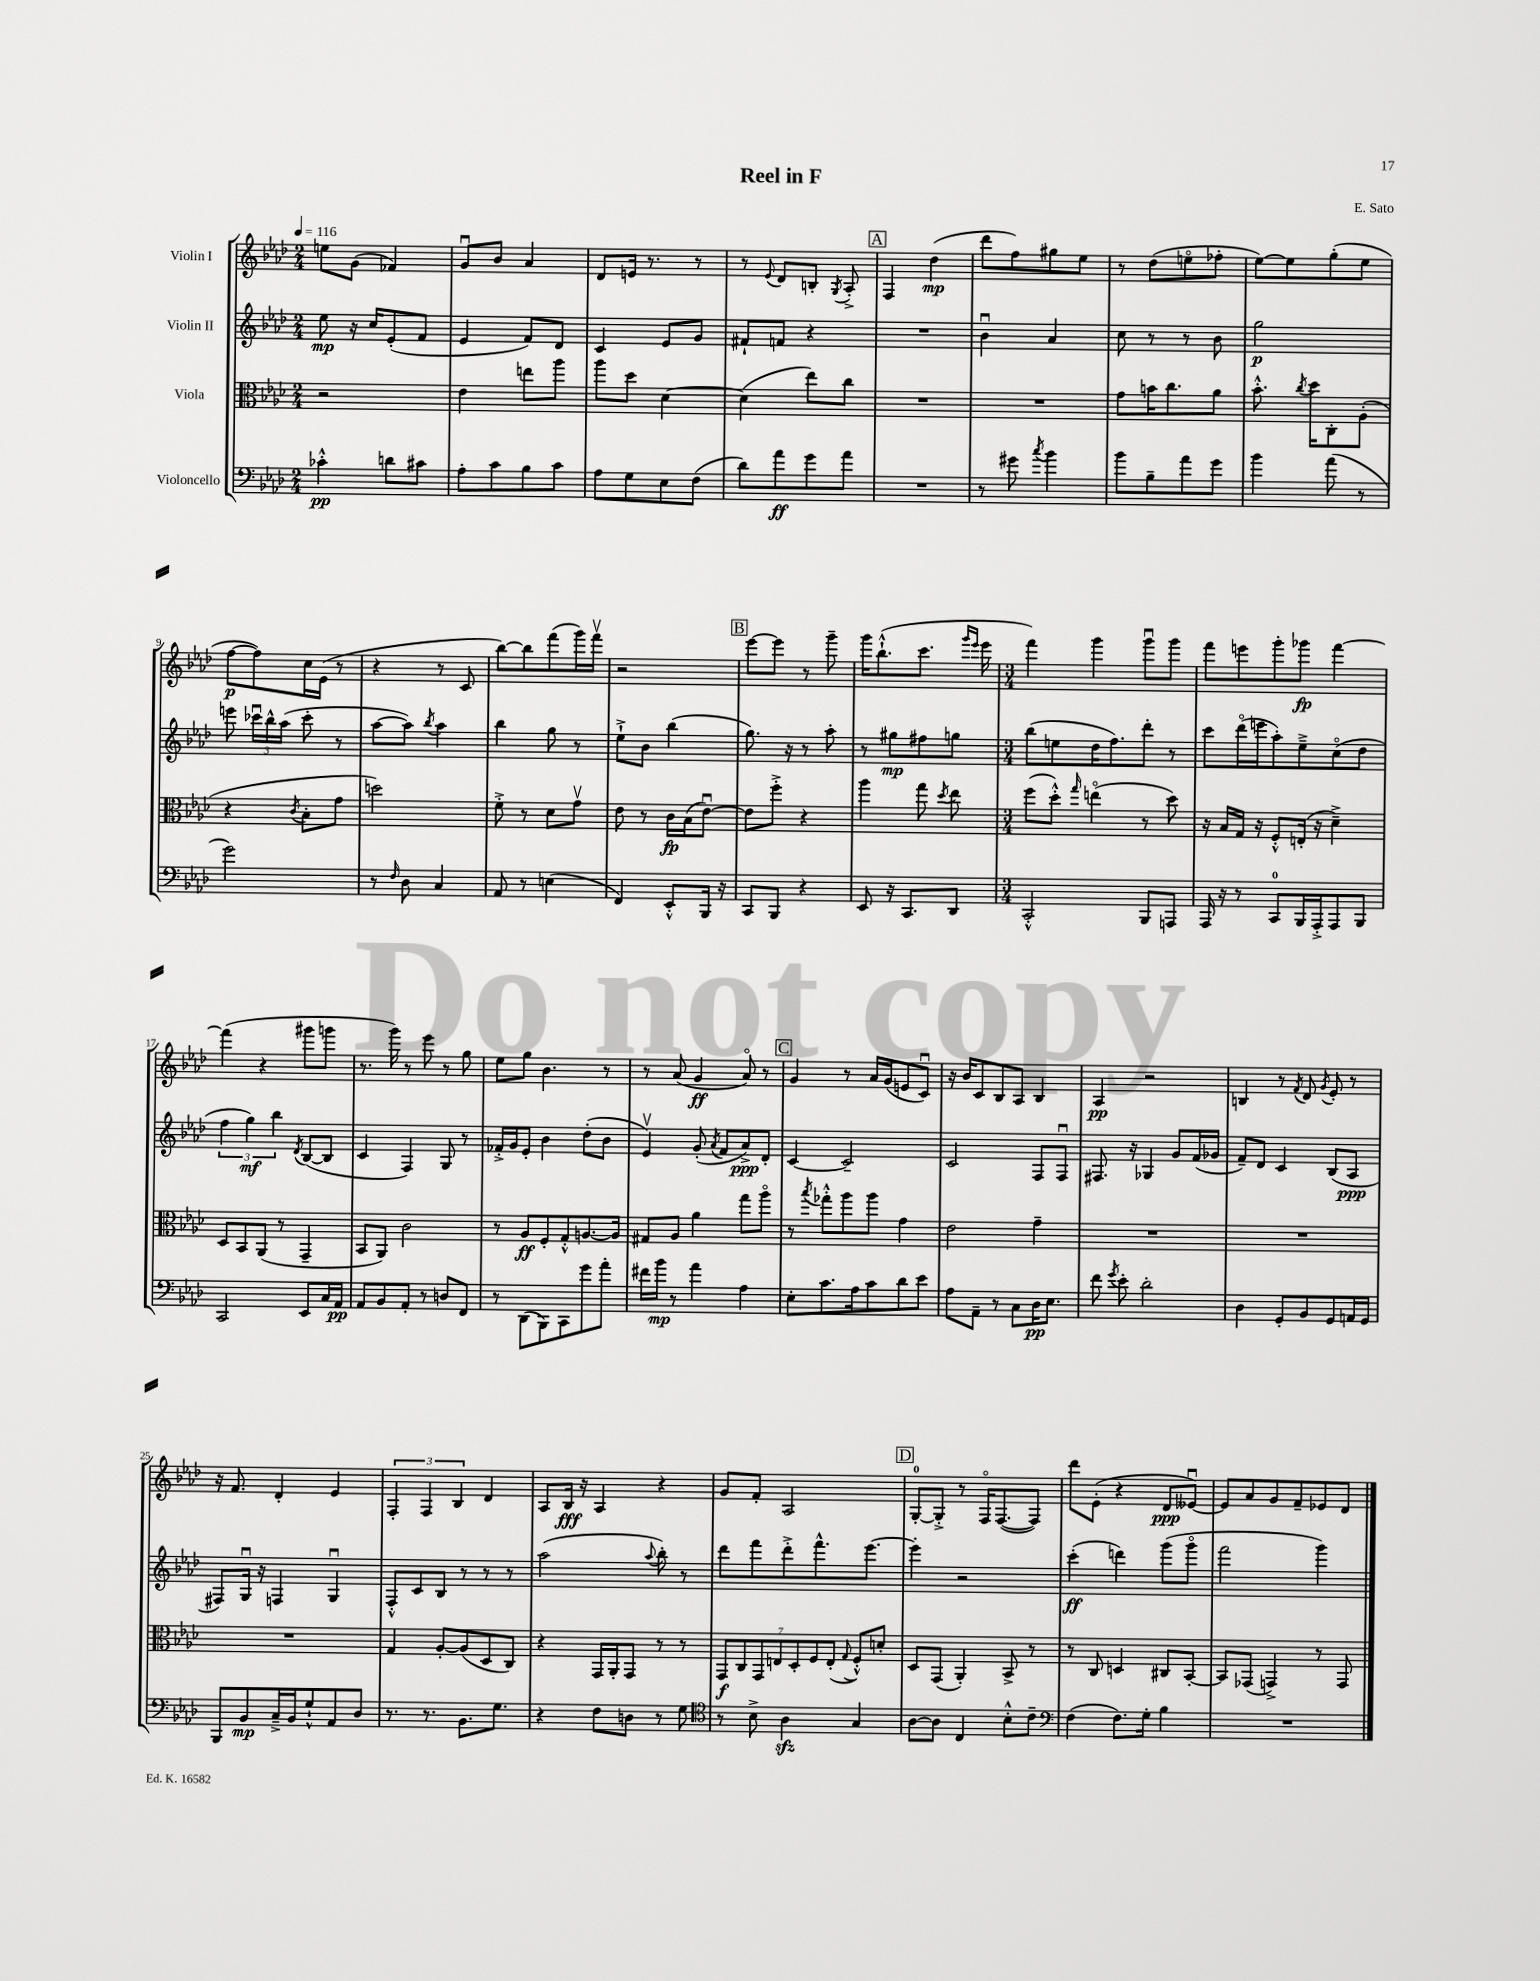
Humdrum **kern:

**kern	**kern	**kern	**kern
*staff4	*staff3	*staff2	*staff1
*clefF4	*clefC3	*clefG2	*clefG2
*k[b-e-a-d-]	*k[b-e-a-d-]	*k[b-e-a-d-]	*k[b-e-a-d-]
*M2/4	*M2/4	*M2/4	*M2/4
*MM116	*MM116	*MM116	*MM116
4c-'^^	2r	8ee-	8ee
.	.	16r	(8g
.	.	16cc	.
8d	.	(8e-'	4f-)
8c#	.	8f	.
=	=	=	=
8A-'	4e-	4e-	8gu
8c	.	.	8b-
8B-	8ee	8f)	4a-
8c	8aa-	8d-	.
=	=	=	=
8A-	8aa-	4c	8d-
8G	8dd-	.	16e
.	.	.	8.r
8E-	[4d-	8e-	.
(8F	.	8g	8r
=	=	=	=
8d-)	(4d-]	8f#`	8r
.	.	.	8qqe-
8a-	.	8f	8d-
8g	8ee-)	4r	8B'
.	.	.	8qG
8a-	8cc	.	8A-'^
=	=	=	=
2r	2r	2r	4F
.	.	.	(4dd-
=	=	=	=
8r	2r	4b-u	8ddd-
8g#	.	.	8ff)
8qcc	.	.	.
4b-	.	4a-	8gg#
.	.	.	8ee-
=	=	=	=
8b-	8g	8cc	8r
8B-~	16b	8r	(8dd-
.	8.cc	.	.
8a-	.	8r	8eeo
8g	8a-	8b-	8ff-'
=	=	=	=
4b-	8.b-'^^	2gg	[8ee-)
.	.	.	8ee-]
.	8qcc	.	.
.	16dd-	.	.
(8a-	8C'	.	(8gg'
8r	(8A-'	.	8ee-
=	=	=	=
2g)	4r	8eee	[8ff
.	.	24ccc-u	8ff])
.	.	24bb-^^	.
.	.	(24aa-	.
.	8qc	.	.
.	8B-'	8ccc-'	16cc
.	.	.	(16e-
.	8g	8r	8r
=	=	=	=
8r	2dd)	[8aa-	4r
16qqF	.	.	.
8D-	.	8aa-])	.
.	.	8qbb-	.
4C	.	4aa-	8r
.	.	.	8c
=	=	=	=
8AA-	8f'^	4bb-	[8bb-)
8r	8r	.	8bb-]
(4E	8d-	8gg	(8fff
.	8gv	8r	16ggg)
.	.	.	16fffv
=	=	=	=
4FF)	8e-	8ee-`^	2r
.	8r	8b-	.
8EE-'^^	16c	(4bb-	.
.	(16B-	.	.
16BBB-	[8e-u)	.	.
16r	.	.	.
=	=	=	=
8CC	8e-]	8.gg)	[8eee-
8BBB-	8ff'^	.	8eee-]
.	.	16r	.
4r	4r	8r	8r
.	.	8aa-'	8ggg~
=	=	=	=
8EE-	4aa-	8r	16ggg
.	.	.	(8.bb-`^^
16r	.	8gg#	.
8.CC	.	.	.
.	8gg	8ff#	8.ccc
.	8qdd-	.	.
8DD-	8ee-	8gg	.
.	.	.	16qqggg
.	.	.	16qqeee-
.	.	.	16eee-
=	=	=	=
*M3/4	*M3/4	*M3/4	*M3/4
2CC'^^	(8ff	(8bb-	4fff)
.	8dd-'^^)	8ee	.
.	16qqgg	.	.
.	(4eeo	16dd-	4ggg
.	.	8.ff)	.
8BBB-	8r	8ddd-'	8gggu
8AAA	8dd-)	8r	8ggg
=	=	=	=
16AAA-	16r	8ccc	8fff
16r	16B-	.	.
8r	16G	(16ddd-o	8eee
.	16r	16eee	.
8CC	8F'^^	8aa-')	8ggg'
16BBB-	(16E'	8ee-~^	8ggg-
16AAA-'^	16r	.	.
8AAA-	4d-~^)	(8cco	[4fff
8BBB-	.	8dd-	.
=	=	=	=
2CC	8D-	6ff	(4fff]
.	8BB-	.	.
.	.	6gg)	.
.	(8AA-	.	4r
.	.	6bb-	.
.	8r	.	.
.	.	8qd-	.
8EE-	4GG~	([8B-	8ggg#
16C	.	8B-]	8ggg
16AA-	.	.	.
=	=	=	=
8AA-	8BB-	4c	8.r
8BB-	8AA-)	.	.
.	.	.	16ggg)
8AA-'	2c	4F)	8r
8r	.	.	8eee-
8D	.	8G	8r
8FF	.	8r	8gg
=	=	=	=
8r	8r	16f-'^	8ee-
.	.	16g	.
(8DD-	8A-	8e-'	8gg
8BBB-)	8F'	4b-	4.b-
8CC	8G'^^	.	.
8g	[8.A	(8dd-'	.
8a-'	.	8b-	8r
.	16A]	.	.
=	=	=	=
16f#	8G#	4e-v)	8r
16b-	.	.	.
8r	8A-	.	(8a-
4a-	4a-	(8g'	4g
.	.	8qa-	.
.	.	8f	.
4A-	8gg	8a-^)	8a-o)
.	8aa-o	8d-'	8r
=	=	=	=
8E-'	8r	[4c	4g
.	8qbb-	.	.
8.c	8gg-'^^	.	.
.	8aa-	2c~]	8r
16A-	.	.	.
8c	8aa-	.	16a-
.	.	.	(16g
8d-	4g	.	8e
8e-	.	.	8cu)
=	=	=	=
8A-	2e-	2c	16r
.	.	.	16b-
8AA-~	.	.	8c
8r	.	.	8B-
8C	.	.	8A-
16D-	4g~	8F	4B-
8.E-	.	.	.
.	.	8Fu	.
=	=	=	=
8f	2.r	8.F#	4A-
8qg	.	.	.
8e-'	.	.	.
.	.	16r	.
2d-'	.	4G-	2r
.	.	8g	.
.	.	(16f	.
.	.	16g-	.
=	=	=	=
4D-	2.r	8f~)	4B
.	.	8d-	.
8GG'	.	4c	8r
.	.	.	8qf
8BB-	.	.	8d-
.	.	.	8qg
8GG	.	(8B-	8e-'
16AA	.	8A-	8r
16GG	.	.	.
=	=	=	=
8BBB-	2.r	8F#)	16r
.	.	.	8.f
8BB-	.	16Gu	.
.	.	16r	.
16C~^	.	4F	4d-'
16BB-	.	.	.
8G`^^	.	.	.
8AA-	.	4Gu	4e-
8D-	.	.	.
=	=	=	=
8.r	4G	8F'^^	6F'
.	.	8c	.
.	.	.	6F
8.r	.	.	.
.	[8A-'	8B-	.
.	.	.	6B-
8.BB-	(8A-]	8r	.
.	8D-	8r	4d-
8.G	.	.	.
.	8C)	8r	.
=	=	=	=
4r	4r	(2aa-	8A-
.	.	.	16B-
.	.	.	16r
8F	16GG	.	4A-
.	16AA-'	.	.
8D	8GG	.	.
.	.	8qqaa-	.
8r	8r	8bb-')	4r
8G	8r	8r	.
=	=	=	=
*clefC4	*	*	*
8r	14GG	8ddd-	8g
.	14C	.	.
8B-^	.	8fff	8f'
.	14GG	.	.
.	14E	.	.
4A-	.	8ddd-'^	2A-
.	14D-'	.	.
.	14F	.	.
.	.	8.fff^^	.
.	(14E'	.	.
.	8qqG	.	.
4G	8F'^^)	.	.
.	.	[8.eee-	.
.	8d'	.	.
=	=	=	=
[8A-	8D-	4eee-']	[8G'
8A-]	(8GG	.	8G'^]
4C	4AA-')	2r	8r
.	.	.	16Fo
.	.	.	([8.F
8B-'^^	8BB-^	.	.
8c~	8r	.	8F])
=	=	=	=
*clefF4	*	*	*
(4F	8r	(4ccc'	8ddd-
.	8C	.	(8e-'
8.F)	4D	4ddd)	4r
16G'	.	.	.
4B-	8C#	(8ggg	8d-
.	[8BB-'	8gggo	[8e--u)
=	=	=	=
2.r	8BB-]	2fff	8e--]
.	(8GG-	.	8a-
.	4GG^)	.	8g
.	.	.	8f~
.	8r	4ggg)	8e-
.	8GG	.	8d-
==	==	==	==
*-	*-	*-	*-
